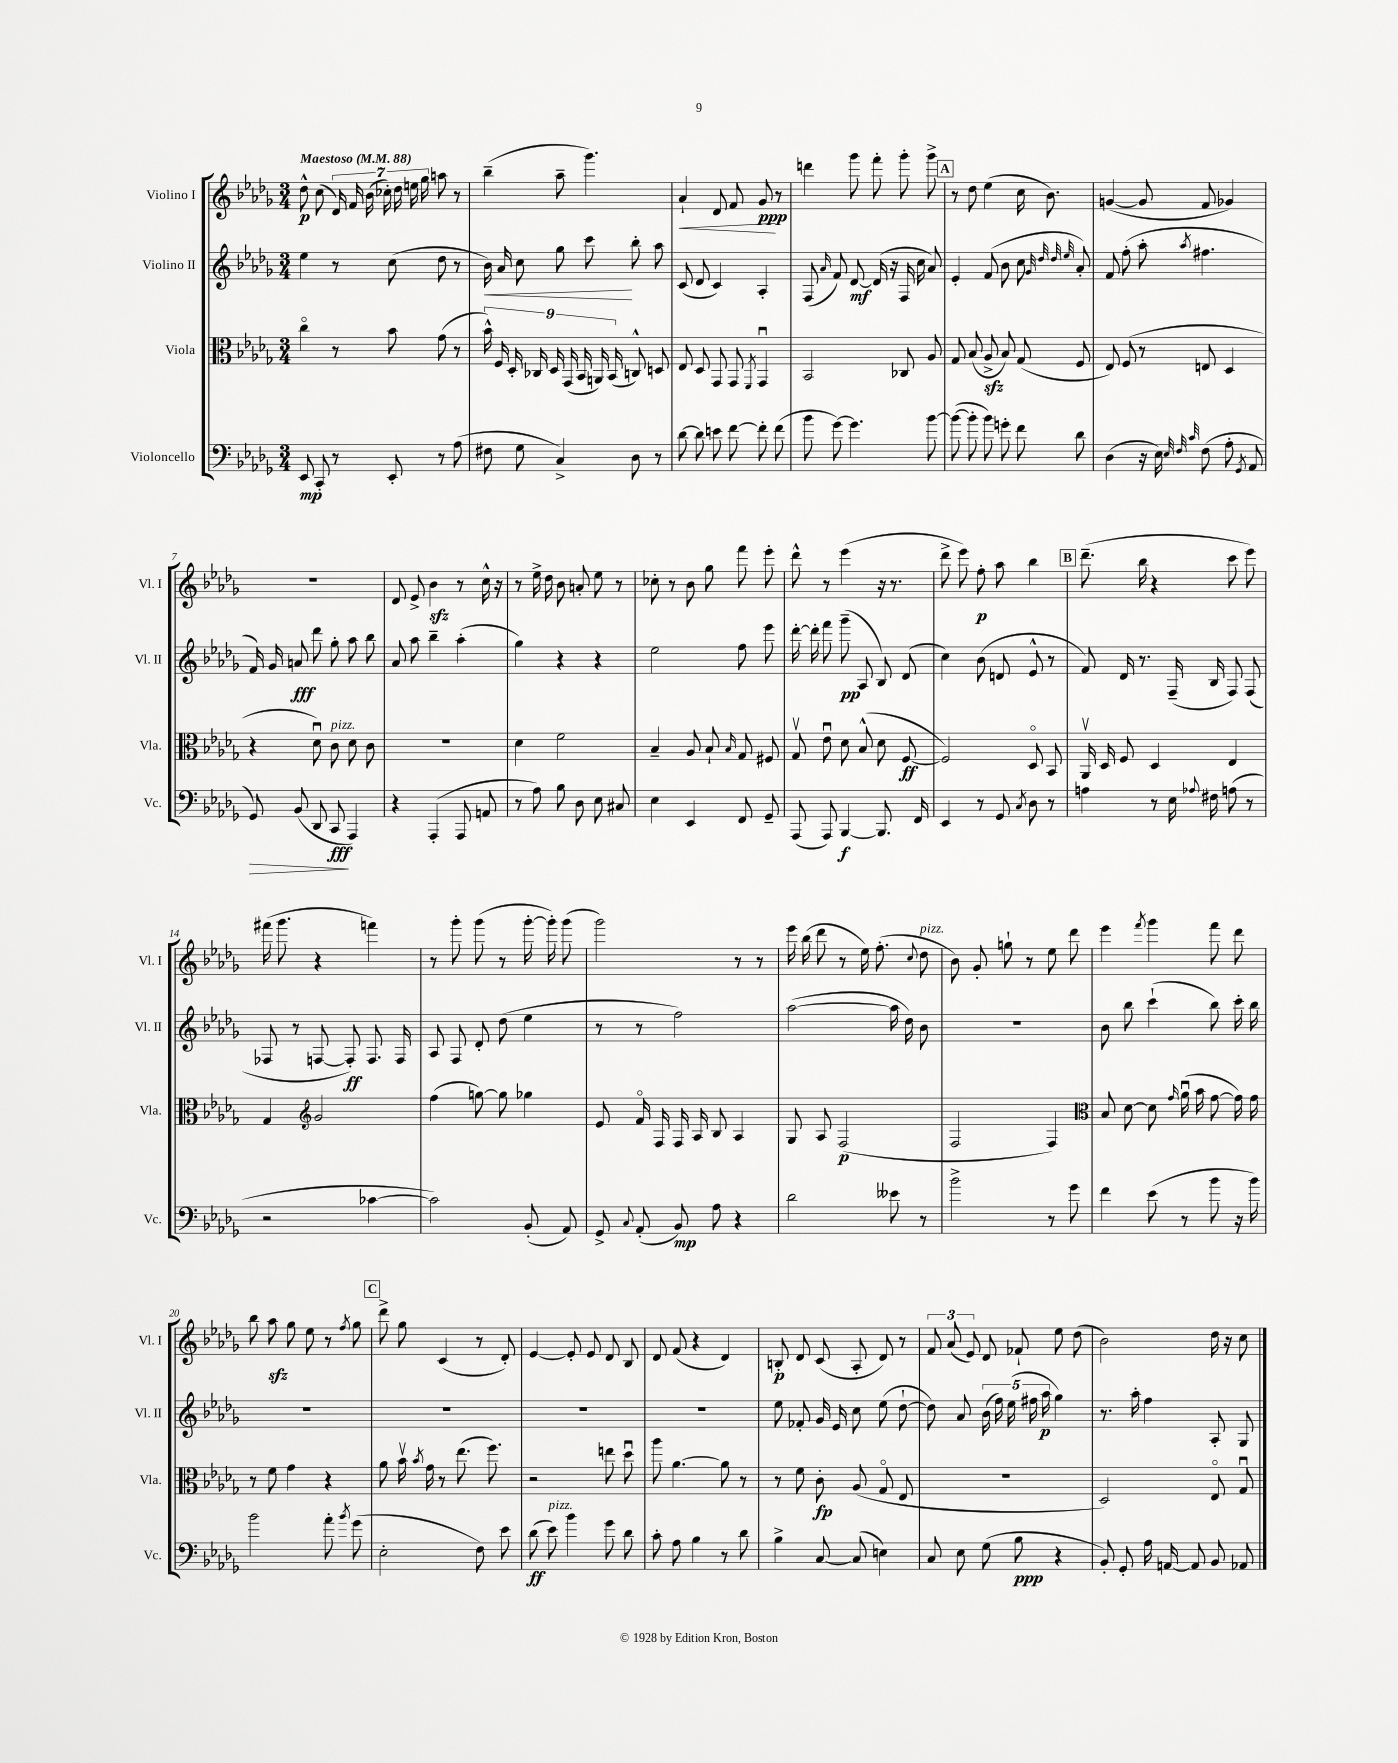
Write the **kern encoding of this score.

**kern	**dynam	**kern	**dynam	**kern	**dynam	**kern	**dynam
*part4	*part4	*part3	*part3	*part2	*part2	*part1	*part1
*staff4	*staff4	*staff3	*staff3	*staff2	*staff2	*staff1	*staff1
*I"Violoncello	*	*I"Viola	*	*I"Violino II	*	*I"Violino I	*
*I'Vc.	*	*I'Vla.	*	*I'Vl. II	*	*I'Vl. I	*
*clefF4	*	*clefC3	*	*clefG2	*	*clefG2	*
*k[b-e-a-d-g-]	*	*k[b-e-a-d-g-]	*	*k[b-e-a-d-g-]	*	*k[b-e-a-d-g-]	*
*M3/4	*	*M3/4	*	*M3/4	*	*M3/4	*
*MM88	*	*MM88	*	*MM88	*	*MM88	*
=1	=1	=1	=1	=1	=1	=1	=1
!	!	!	!	!	!	!LO:TX:a:B:t=Maestoso	!
8EE-/	mp	4cc\	.	4ee-\	.	8dd-^^\	p
8CC'/	.	.	.	.	.	(8cc\	.
8r	.	8r	.	8r	.	28d-/)	.
.	.	.	.	.	.	28f/	.
.	.	.	.	.	.	(28b-\	.
.	.	.	.	.	.	28cc-X'\)	.
8EE-'/	.	8b-\	.	(8cc\	.	.	.
.	.	.	.	.	.	28dd-\	.
.	.	.	.	.	.	28een\	.
.	.	.	.	.	.	28gg-\	.
8r	.	(8g-\	.	8dd-\	.	8aan\	.
(8A-\	.	8r	.	8r	.	8r	.
=2	=2	=2	=2	=2	=2	=2	=2
!	!	!	!	!	!LO:HP:b	!	!
8F#X\	.	18b-^^\)	.	16b-\)	<	(4bb-~\	.
.	.	18F/	.	.	.	.	.
.	.	.	.	16a-/	.	.	.
.	.	18D-'/	.	.	.	.	.
8G-\	.	.	.	8cc\	.	.	.
.	.	18C-X/	.	.	.	.	.
.	.	18D-/	.	.	.	.	.
4C^/)	.	.	.	8gg-\	.	8aa-~\	.
.	.	(18GG-/	.	.	.	.	.
.	.	18BB-/	.	.	.	.	.
.	.	.	.	8ccc\	.	4.ggg-\)	.
.	.	18AAn/)	.	.	.	.	.
.	.	(18BB-/	.	.	.	.	.
8D-\	.	8Cn^^/)	.	8bb-'\	[	.	.
8r	.	8Dn/	.	8aa-\	.	.	.
=3	=3	=3	=3	=3	=3	=3	=3
!	!	!	!	!	!	!	!LO:HP:b
[8d-\	.	8E-/	.	(8c/	.	4a-`/	<
8d-\]	.	8D-/	.	8d-/	.	.	.
8en\	.	8GG-/	.	4c/)	.	8d-/	.
[8f\	.	8GG-/	.	.	.	8f/	.
.	.	8qFF/	.	.	.	.	.
8f'\]	.	4GG-u/	.	4A-'/	.	8g-/	ppp
(8f\	.	.	.	.	.	8r	[
=4	=4	=4	=4	=4	=4	=4	=4
8b-\	.	2BB-/	.	(8F/	.	4dddn\	.
.	.	.	.	16qqa-/	.	.	.
[8g-\)	.	.	.	8f/)	.	.	.
4.g-\]	.	.	.	[8d-/	mf	8ggg-\	.
.	.	.	.	(16d-/]	.	8fff'\	.
.	.	.	.	16r	.	.	.
.	.	8C-X/	.	16F/	.	8ggg-'\	.
.	.	.	.	16cc\	.	.	.
[8b-\	.	8A-/	.	8a-/)	.	8ggg-^\	.
!!LO:REH:place=s1:t=A
=5	=5	=5	=5	=5	=5	=5	=5
(8b-\_	.	8G-/	.	4e-'/	.	8r	.
8b-'\]	.	(8B-/	.	.	.	8dd-\	.
8b-\)	.	8A-zz^/	.	(8f/	.	(4ee-\	.
8gn'\	.	8B-/)	.	8b-\	.	.	.
8f\	.	(8G-/	.	8cc\	.	16cc\	.
.	.	.	.	.	.	8.b-\)	.
.	.	.	.	32qqg-/	.	.	.
.	.	.	.	32qqdd-/	.	.	.
.	.	.	.	32qqdd-/	.	.	.
.	.	.	.	32qqee-/	.	.	.
8d-\	.	8F/	.	8a-'/)	.	.	.
=6	=6	=6	=6	=6	=6	=6	=6
(4D-\	.	8E-/)	.	8f/	.	([4gn/	.
.	.	(8F/	.	(8ff'\	.	.	.
16r	.	8r	.	8aa-'\	.	8g/]	.
16E-\)	.	.	.	.	.	.	.
32qqE-/	.	.	.	.	.	.	.
32qqF/	.	.	.	.	.	.	.
32qqc/	.	.	.	8qaa-/	.	.	.
(8F\	.	8En/	.	4.ff#X\	.	8f/	.
8A-'\	.	4D-/	.	.	.	4g-X/)	.
8qGG-/	.	.	.	.	.	.	.
8AA-/	.	.	.	.	.	.	.
!!LO:LB:g=z
=7	=7	=7	=7	=7	=7	=7	=7
!	!LO:HP:b	!	!	!	!	!	!
8GG-/)	>	4r	.	16f/)	.	2.r	.
.	.	.	.	16g-/	.	.	.
(8BB-/	.	.	.	8an/	fff	.	.
8DD-/	.	8d-u\)	.	8ddd-\	.	.	.
!	!	!LO:TX:a:i:t=pizz.	!	!	!	!	!
8CC/	fff	8c\	.	8gg-'\	.	.	.
4AAA-/)	]	8d-\	.	8aa-\	.	.	.
.	.	8c\	.	8bb-\	.	.	.
=8	=8	=8	=8	=8	=8	=8	=8
4r	.	2.r	.	8a-/	.	8d-/	.
.	.	.	.	8aa-\	.	8e-^/	.
(4AAA-'/	.	.	.	4bb-~\	.	4b-zz\	.
8AAA-/	.	.	.	(4aa-'\	.	8r	.
8AAn/	.	.	.	.	.	16cc^^\	.
.	.	.	.	.	.	16r	.
=9	=9	=9	=9	=9	=9	=9	=9
8r	.	4d-\	.	4gg-\)	.	8r	.
8A-\)	.	.	.	.	.	16ee-^\	.
.	.	.	.	.	.	16dd-\	.
8B-\	.	2f\	.	4r	.	8b-\	.
8D-\	.	.	.	.	.	8an'/	.
8E-\	.	.	.	4r	.	8ee-\	.
8C#X/	.	.	.	.	.	8r	.
=10	=10	=10	=10	=10	=10	=10	=10
4E-\	.	4B-~/	.	2ee-\	.	8cc-X'\	.
.	.	.	.	.	.	8r	.
4EE-/	.	8A-/	.	.	.	8b-\	.
.	.	8B-`/	.	.	.	8gg-\	.
.	.	16qqB-/	.	.	.	.	.
8FF/	.	8G-/	.	8ff\	.	8fff\	.
8GG-~/	.	8F#X/	.	8eee-\	.	8eee-'\	.
=11	=11	=11	=11	=11	=11	=11	=11
(8AAA-/	.	8G-v/	.	[16ddd-'\	.	8ddd-^^\	.
.	.	.	.	16ddd-'\]	.	.	.
8AAA-/)	.	8e-u\	.	8fff\	.	8r	.
[4BBB-/	f	8d-\	.	(8ggg-~\	pp	(4eee-\	.
.	.	(8B-^^/	.	8A-/	.	.	.
8.BBB-/]	.	8d-\	.	8B-/)	.	16r	.
.	.	.	.	.	.	8.r	.
.	.	[8F/	ff	(8d-/	.	.	.
16FF/	.	.	.	.	.	.	.
=12	=12	=12	=12	=12	=12	=12	=12
4EE-/	.	2F/])	.	4cc\)	.	8ddd-^\	.
.	.	.	.	.	.	8eee-\)	.
8r	.	.	.	(8b-\	.	8ff'\	p
8GG-/	.	.	.	8dn/	.	8aa-\	.
8qC/	.	.	.	.	.	.	.
8D-\	.	8D-/	.	8e-^^/	.	4bb-\	.
8r	.	8BB-/	.	8r	.	.	.
!!LO:REH:place=s1:t=B
=13	=13	=13	=13	=13	=13	=13	=13
4An\	.	16AA-v/	.	8f/)	.	(8.ddd-~\	.
.	.	16D-/	.	.	.	.	.
.	.	8F/	.	16d-/	.	.	.
.	.	.	.	8.r	.	16bb-\	.
8r	.	4D-/	.	.	.	4r	.
16E-\	.	.	.	(16F~/	.	.	.
8qqA-X/	.	.	.	.	.	.	.
16F#X\	.	.	.	16B-/	.	.	.
(8An\	.	4E-/	.	8F/)	.	8ccc\	.
8r	.	.	.	(8F/	.	8eee-\)	.
!!LO:LB:g=z
=14	=14	=14	=14	=14	=14	=14	=14
2r	.	4G-/	.	8F-X/	.	(16fff#X\	.
.	.	.	.	.	.	8.ggg-\	.
.	.	.	.	8r	.	.	.
*	*	*clefG2	*	*	*	*	*
.	.	2g-/	.	[8Fn/	.	4r	.
.	.	.	.	8F'/])	ff	.	.
[4c-X\	.	.	.	8.F/	.	4fffn\)	.
.	.	.	.	16F/	.	.	.
=15	=15	=15	=15	=15	=15	=15	=15
2c-\])	.	(4ff\	.	8A-/	.	8r	.
.	.	.	.	8F/	.	8ggg-'\	.
.	.	[8ggn\)	.	8d-'/	.	(8ggg-\	.
.	.	8gg\]	.	(8dd-\	.	8r	.
(8BB-'/	.	4gg-X\	.	4ee-\	.	[16ggg-'\	.
.	.	.	.	.	.	16ggg-'\])	.
8AA-/)	.	.	.	.	.	(8ggg-\	.
=16	=16	=16	=16	=16	=16	=16	=16
8GG-^/	.	8e-/	.	8r	.	2ggg-\)	.
8qqC/	.	.	.	.	.	.	.
(8AA-'/	.	16f/	.	8r	.	.	.
.	.	16F/	.	.	.	.	.
8BB-/)	mp	16F/	.	2ff\)	.	.	.
.	.	16A-/	.	.	.	.	.
8A-\	.	8B-/	.	.	.	.	.
4r	.	4A-/	.	.	.	8r	.
.	.	.	.	.	.	8r	.
=17	=17	=17	=17	=17	=17	=17	=17
2d-\	.	8G-/	.	([2aa-\	.	16eee-\	.
.	.	.	.	.	.	(16bb-\	.
.	.	8A-/	.	.	.	8ddd-\	.
.	.	(2F/	p	.	.	8r	.
.	.	.	.	.	.	16ee-\)	.
.	.	.	.	.	.	(8.ff'\	.
8e--X\	.	.	.	16aa-\]	.	.	.
.	.	.	.	16dd-\)	.	.	.
.	.	.	.	.	.	8qqcc/	.
!	!	!	!	!	!	!LO:TX:a:i:t=pizz.	!
8r	.	.	.	8b-\	.	8dd-\	.
=18	=18	=18	=18	=18	=18	=18	=18
2b-^\	.	2F/	.	2.r	.	8b-\)	.
.	.	.	.	.	.	8g-'/	.
.	.	.	.	.	.	8ggn`\	.
.	.	.	.	.	.	8r	.
8r	.	4F/)	.	.	.	8ee-\	.
8g-\	.	.	.	.	.	8ddd-\	.
=19	=19	=19	=19	=19	=19	=19	=19
*	*	*clefC3	*	*	*	*	*
4f\	.	8B-/	.	8b-\	.	4eee-\	.
.	.	[8d-\	.	8bb-\	.	.	.
.	.	.	.	.	.	8qfff/	.
(8e-\	.	8d-\]	.	(4ccc`\	.	4ggg-\	.
.	.	16qqg-/	.	.	.	.	.
8r	.	(16a-u\	.	.	.	.	.
.	.	16b-\	.	.	.	.	.
8b-\	.	[8g-\	.	8bb-\)	.	8fff\	.
16r	.	16g-\])	.	16ccc'\	.	8ddd-\	.
16b-\)	.	16g-\	.	16bb-\	.	.	.
!!LO:LB:g=z
=20	=20	=20	=20	=20	=20	=20	=20
2b-\	.	8r	.	2.r	.	8bb-\	.
.	.	8f\	.	.	.	8aa-zz\	.
.	.	4g-\	.	.	.	8gg-\	.
.	.	.	.	.	.	8ee-\	.
8a-'\	.	4r	.	.	.	8r	.
8qb-/	.	.	.	.	.	8qff/	.
(8g-\	.	.	.	.	.	8gg-\	.
!!LO:REH:place=s1:t=C
=21	=21	=21	=21	=21	=21	=21	=21
2E-'\	.	8a-\	.	2.r	.	8ddd-^\	.
.	.	16b-v\	.	.	.	8gg-\	.
.	.	8qb-/	.	.	.	.	.
.	.	16g-\	.	.	.	.	.
.	.	8r	.	.	.	(4c/	.
.	.	(8.ee-\	.	.	.	.	.
8F\)	.	.	.	.	.	8r	.
.	.	8.ff\)	.	.	.	.	.
8e-\	.	.	.	.	.	8d-'/)	.
=22	=22	=22	=22	=22	=22	=22	=22
(8d-\	ff	2r	.	2.r	.	[4e-/	.
!LO:TX:a:i:t=pizz.	!	!	!	!	!	!	!
8e-\)	.	.	.	.	.	.	.
4b-\	.	.	.	.	.	8e-'/]	.
.	.	.	.	.	.	8e-/	.
8g-\	.	8een\	.	.	.	8d-/	.
8d-\	.	8dd-u\	.	.	.	8B-/	.
=23	=23	=23	=23	=23	=23	=23	=23
8c'\	.	8aa-\	.	2.r	.	8d-/	.
8A-\	.	[4.a-\	.	.	.	(8f/	.
4B-\	.	.	.	.	.	4r	.
8r	.	8a-\]	.	.	.	4d-/)	.
8d-\	.	8r	.	.	.	.	.
=24	=24	=24	=24	=24	=24	=24	=24
4B-^\	.	8r	.	8ee-\	.	8Bn'/	p
.	.	8f\	.	8f-X'/	.	8d-/	.
[8C/	.	8c'\	fp	16g-/	.	(8c/	.
.	.	.	.	16e-/	.	.	.
(8C/]	.	(8A-/	.	8cc\	.	8A-'/	.
4En\)	.	8G-/	.	(8ee-\	.	8d-/)	.
.	.	8E-/	.	[8dd-`\	.	8r	.
=25	=25	=25	=25	=25	=25	=25	=25
8C/	.	2.r	.	8dd-\])	.	12f/	.
.	.	.	.	.	.	(12a-/	.
8E-\	.	.	.	8a-/	.	.	.
.	.	.	.	.	.	12e-/)	.
(8G-\	.	.	.	(20b-\	.	8d-/	.
.	.	.	.	20ff\)	.	.	.
.	.	.	.	(20ee-\	.	.	.
8B-\	ppp	.	.	.	.	8f-X`/	.
.	.	.	.	20ff#X\	.	.	.
.	.	.	.	20aa-\	p	.	.
4r	.	.	.	4gg-\)	.	8ee-\	.
.	.	.	.	.	.	(8dd-\	.
=26	=26	=26	=26	=26	=26	=26	=26
8BB-'/)	.	2D-/)	.	8.r	.	2b-\)	.
8GG-'/	.	.	.	.	.	.	.
.	.	.	.	16aa-'\	.	.	.
16A-\	.	.	.	4ff\	.	.	.
[16AAn/	.	.	.	.	.	.	.
8AA/]	.	.	.	.	.	.	.
8BB-/	.	8E-/	.	8A-'/	.	16dd-\	.
.	.	.	.	.	.	16r	.
8AA-X/	.	8G-u/	.	8G-/	.	8cc\	.
==	==	==	==	==	==	==	==
*-	*-	*-	*-	*-	*-	*-	*-
